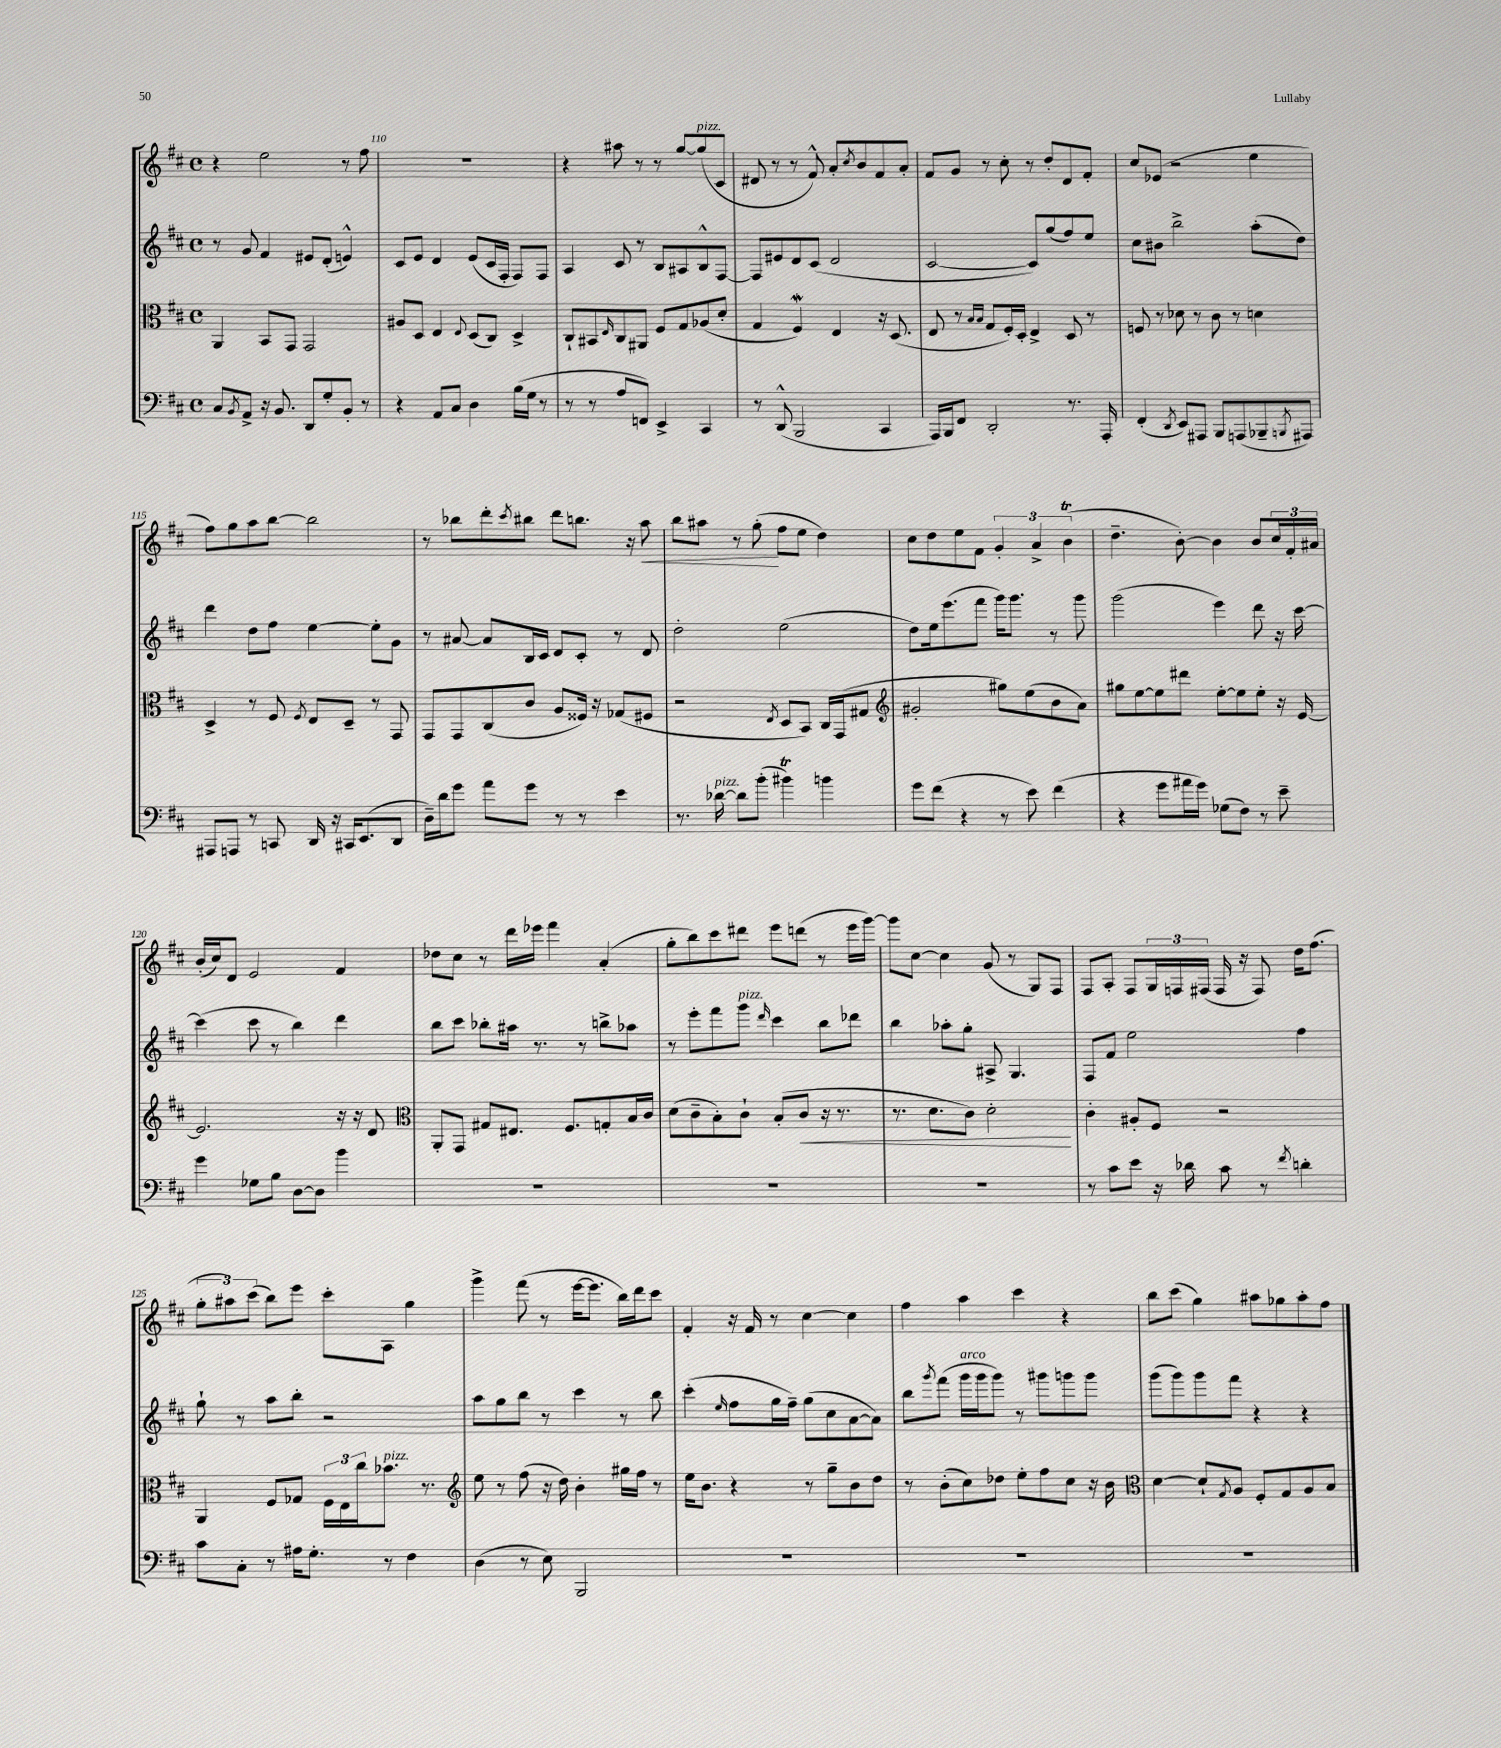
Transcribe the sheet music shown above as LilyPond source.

<<
\new StaffGroup <<
\new Staff = "s0" {
    \clef treble \key d \major \defaultTimeSignature \time 4/4
    r4 e''2 r8 fis''8 |
    R1 |
    r4 ais''8 r8 r8 g''8~ g''8^\markup { \italic "pizz." }( cis'8 |
    dis'8 r8 r8 fis'8-^) a'8-. \acciaccatura { cis''8 } b'8 fis'8 a'8-. |
    fis'8 g'8 r8 cis''8-. r8 d''8-. d'8 fis'8-. |
    cis''8 ees'8( r2 e''4 |
    fis''8) g''8 a''8 b''8~ b''2 |
    r8 bes''8 d'''8-. \acciaccatura { cis'''8 } bis''8 d'''8 b''8. r16 a''8\< |
    b''8 ais''8 r8 g''8-.\!( fis''8 e''8 d''4) |
    cis''8 d''8 e''8 fis'8 \tuplet 3/2 { g'4-. a'4-> b'4\trill( } |
    d''4.-- b'8~-.) b'4 b'8 \tuplet 3/2 { cis''16 fis'16-. ais'16 } |
    b'16-.( cis''16) d'8 e'2 fis'4 |
    des''8 cis''8 r8 d'''16 ees'''16 fis'''4 a'4-.( |
    g''8-. b''8) cis'''8 dis'''8 e'''8 d'''8( r8 e'''16 g'''16~) |
    g'''8 cis''8~ cis''4 g'8( r8 g8) fis8 |
    fis8 a8-. fis8 \tuplet 3/2 { g16 f16 fis16( } fis16 r16 fis8) d''16 fis''8.( |
    \tuplet 3/2 { g''8-. ais''8) cis'''8( } b''8) e'''8 cis'''8-. a8 g''4 |
    g'''4-> fis'''8( r8 e'''16~ e'''8. b''16) d'''16 cis'''8 |
    fis'4-. r16 fis'16 r8 cis''4~ cis''4 |
    fis''4 a''4 cis'''4 r4 |
    b''8 cis'''8( g''4) ais''8 ges''8 ais''8-. fis''8 \bar "|." |
}
\new Staff = "s1" {
    \clef treble \key d \major \defaultTimeSignature \time 4/4
    r8 g'8 fis'4 eis'8 d'8-.( e'4-^) |
    cis'8 e'8 d'4 e'8( cis'16 fis16-. fis8) fis8 |
    a4 cis'8 r8 b8 ais8 b8-^ fis8~ |
    fis8 eis'8 d'8 cis'8( d'2 |
    cis'2~ cis'8) g''8( fis''8) e''8 |
    cis''8 bis'8 b''2-> a''8-.( d''8) |
    d'''4 d''8 fis''8 e''4~ e''8-. g'8 |
    r8 ais'8~ ais'8 b16 cis'16 d'8 cis'8-. r8 d'8 |
    d''2-. e''2( |
    d''8) e''16 e'''8.( fis'''8 g'''16) g'''8. r8 g'''8 |
    g'''2( e'''4) d'''8 r16 cis'''16~ |
    cis'''4( cis'''8 r8 b''4) d'''4 |
    b''8 cis'''8 bes''8-. ais''16 r8. r8 b''8-> aes''8 |
    r8 e'''8-. fis'''8 g'''8^\markup { \italic "pizz." } \grace { d'''16 } cis'''4 b''8 des'''8 |
    b''4 aes''8-. g''8-. ais8-> g4. |
    fis8 fis'8 e''2 fis''4 |
    g''8-! r8 a''8 b''8-. r2 |
    a''8 g''8 b''8 r8 cis'''4 r8 b''8 |
    cis'''4-.( \grace { e''16 } fis''8 g''16 fis''16--) g''8( cis''8 a'8~ a'8) |
    b''8 \acciaccatura { g'''8 } fis'''8( g'''16^\markup { \italic "arco" } g'''16 g'''8) r8 gis'''8 g'''8 g'''8 |
    g'''8( g'''8) g'''8 fis'''8 r4 r4 \bar "|." |
}
\new Staff = "s2" {
    \clef alto \key d \major \defaultTimeSignature \time 4/4
    a,4 b,8 g,8 g,2 |
    ais8 d8 e4 \appoggiatura { e8 } d8( cis8) d4-> |
    cis8-! bis,8 \grace { e16 } cis8 ais,8 fis8 g8 aes8( d'8-. |
    g4 fis4\mordent) e4 r16 d8.( |
    e8 r8 \grace { b16 b16 } g8 fis16-.) d16-. e4-> d8 r8 |
    f8 r8 des'8 r8 cis'8 r8 d'4 |
    d4-> r8 fis8 \acciaccatura { fis8 } e8 d8-- r8 g,8 |
    g,8 g,8 cis8( cis'8 a8 fisis16) r16 ges8( fis8 |
    r2 \acciaccatura { e8 } d8 b,8) cis16 g,16( gis8 |
    \clef treble gis'2-. gis''8) e''8( b'8 a'8) |
    gis''8 e''8~ e''8 dis'''8 e''8~-. e''8 e''8-. r16 e'16~ |
    e'2. r16 r16 d'8 |
    \clef alto a,8-. g,8 gis8 eis8. fis8. g8-. b16 cis'16 |
    d'8( cis'8-- b8-.) cis'8-! b8-.( cis'8\< r16 r8. |
    r8. d'8. cis'8) d'2-.\! |
    cis'4-. ais8-. fis8 r2 |
    a,4 fis8 ges8 \tuplet 3/2 { fis16 e16 cis''16 } bes'8.^\markup { \italic "pizz." } r8. |
    \clef treble e''8 r8 fis''8( r16 d''16) b'4-. gis''16 fis''16 r8 |
    e''16 b'8. r4 r8 g''8-- b'8 d''8 |
    r8 b'8-.( cis''8) des''8 e''8-. fis''8 cis''8 r16 b'16 |
    \clef alto d'4~ d'8-! \acciaccatura { g8 } a8 fis8-. g8 a8 b8 \bar "|." |
}
\new Staff = "s3" {
    \clef bass \key d \major \defaultTimeSignature \time 4/4
    cis8 \acciaccatura { b,8 } a,8-> r16 b,8. d,8 g8-. b,8-. r8 |
    r4 a,8 cis8 d4 b16( g16 r8 |
    r8 r8 a8 f,8) e,4-> cis,4 |
    r8 d,8-^( b,,2 cis,4 |
    a,,16) b,,16 fis,8 d,2-. r8. a,,16-. |
    fis,4-.( \acciaccatura { d,8 } e,8) ais,,8 b,,8 a,,8( bes,,8-- \acciaccatura { b,,8 } ais,,8) |
    ais,,8 a,,8 r8 c,8 d,16 r16 cis,16 e,8.( d,8 |
    d16--) d'16 g'8 a'8 g'8 r8 r8 e'4 |
    r8. des'16~^\markup { \italic "pizz." } des'8 b'8-.( bis'4\trill) b'4 |
    g'8 fis'8( r4 r8 e'8) fis'4( |
    r4 g'8 ais'16 g'16) ges8( fis8) r8 e'8-- |
    g'4 ges8 b8 d8~ d8 b'4 |
    R1 |
    R1 |
    R1 |
    r8 cis'8 e'8 r16 des'16 cis'8 r8 \acciaccatura { fis'8 } d'4-. |
    cis'8 cis8-. r8 ais16 g8.-. r8 fis4 |
    d4( r8 e8) b,,2 |
    R1 |
    R1 |
    R1 \bar "|." |
}
>>
>>
\layout { \context { \Score currentBarNumber = #109 \override BarNumber.break-visibility = ##(#f #t #t) barNumberVisibility = #(every-nth-bar-number-visible 5) } }
